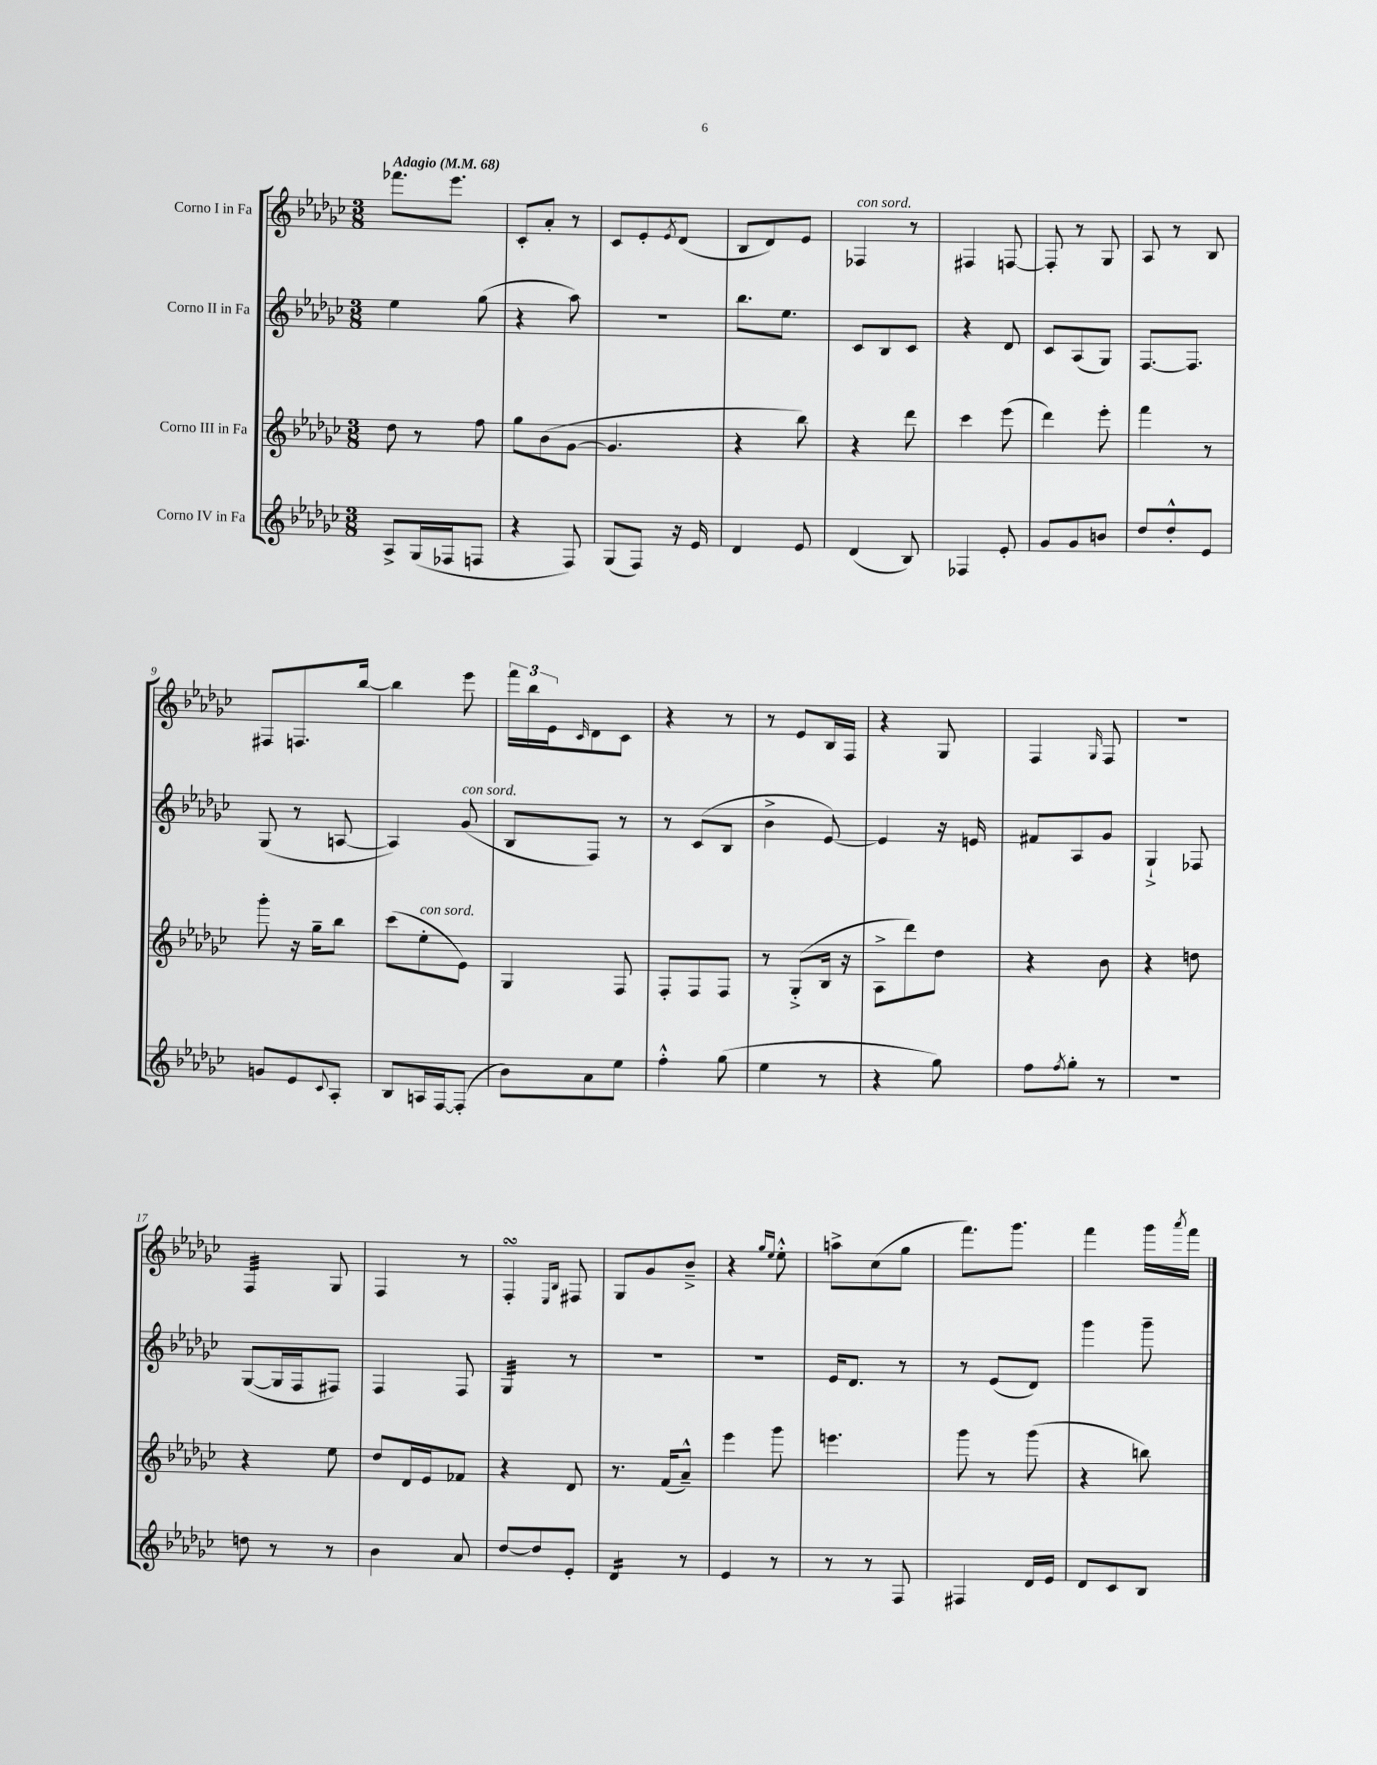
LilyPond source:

<<
\new StaffGroup <<
\new Staff = "s0" \with { instrumentName = "Corno I in Fa" } {
    \clef treble \key ges \major \numericTimeSignature \time 3/8 \tempo "Adagio" 4 = 68
    fes'''8. ees'''8. |
    ces'8-. aes'8-. r8 |
    ces'8 ees'8-. \acciaccatura { ees'8 } des'8( |
    bes8 des'8) ees'8 |
    fes4^\markup { \italic "con sord." } r8 |
    fis4 f8~ |
    f8-. r8 ges8 |
    aes8 r8 bes8 |
    fis8 f8. bes''16~ |
    bes''4 ees'''8 |
    \tuplet 3/2 { f'''16 bes''16 ees'16 } \grace { ces'16 } des'8 ces'8 |
    r4 r8 |
    r8 ees'8 bes16 f16 |
    r4 ges8 |
    f4 \grace { ges16 } f8 |
    R4. |
    f4:32 ges8 |
    f4 r8 |
    f4-.\turn \grace { ees16 bes16 } fis8 |
    ges8 ges'8 bes'8---> |
    r4 \grace { ges''16 ees''16 } ees''8-.-^ |
    a''8-> ces''8( ges''8 |
    f'''8.) ges'''8. |
    f'''4 ges'''16 \acciaccatura { aes'''8 } f'''16 \bar "|." |
}
\new Staff = "s1" \with { instrumentName = "Corno II in Fa" } {
    \clef treble \key ges \major \numericTimeSignature \time 3/8
    ees''4 ges''8( |
    r4 aes''8) |
    R4. |
    bes''8. ees''8. |
    ces'8 bes8 ces'8 |
    r4 des'8 |
    ces'8 aes8( ges8) |
    f8.~ f8. |
    ges8( r8 a8~ |
    a4) ges'8^\markup { \italic "con sord." }( |
    bes8 f8) r8 |
    r8 ces'8( bes8 |
    bes'4-> ees'8~) |
    ees'4 r16 e'16 |
    fis'8 aes8 ges'8 |
    ges4-!-> fes8 |
    ges8~( ges16 f16 fis8) |
    f4 f8 |
    ges4:32 r8 |
    R4. |
    R4. |
    ees'16 des'8. r8 |
    r8 ees'8( des'8) |
    ges'''4 ges'''8-- \bar "|." |
}
\new Staff = "s2" \with { instrumentName = "Corno III in Fa" } {
    \clef treble \key ges \major \numericTimeSignature \time 3/8
    des''8 r8 f''8 |
    ges''8 bes'8( ges'8~ |
    ges'4. |
    r4 bes''8) |
    r4 des'''8 |
    ces'''4 ees'''8( |
    des'''4) ees'''8-. |
    f'''4 r8 |
    ges'''8-. r16 ges''16-- bes''8 |
    ces'''8( ees''8-.^\markup { \italic "con sord." } ees'8) |
    ges4 f8 |
    f8-. f8 f8 |
    r8 ges8-.->( bes16 r16 |
    aes8-> des'''8) des''8 |
    r4 bes'8 |
    r4 d''8 |
    r4 ees''8 |
    des''8 des'16 ees'16 fes'8 |
    r4 des'8 |
    r8. f'16( aes'8---^) |
    ees'''4 ges'''8 |
    e'''4. |
    ges'''8 r8 ges'''8( |
    r4 b''8) \bar "|." |
}
\new Staff = "s3" \with { instrumentName = "Corno IV in Fa" } {
    \clef treble \key ges \major \numericTimeSignature \time 3/8
    aes8-> ges16( fes16 f8 |
    r4 f8) |
    ges8( f8) r16 ees'16 |
    des'4 ees'8 |
    des'4( bes8) |
    fes4 ees'8-. |
    ges'8 ges'8 b'8 |
    des''8 des''8-.-^ ees'8 |
    g'8 ees'8 \appoggiatura { ces'8 } aes8-. |
    bes8 a16 f16~ f8-.( |
    bes'8) aes'8 ees''8 |
    f''4-.-^ ges''8( |
    ees''4 r8 |
    r4 ges''8) |
    f''8 \acciaccatura { f''8 } ges''8-. r8 |
    R4. |
    d''8 r8 r8 |
    bes'4 aes'8 |
    des''8~ des''8 ees'8-. |
    des'4:16 r8 |
    ees'4 r8 |
    r8 r8 f8 |
    fis4 des'16 ees'16 |
    des'8 ces'8 bes8 \bar "|." |
}
>>
>>
